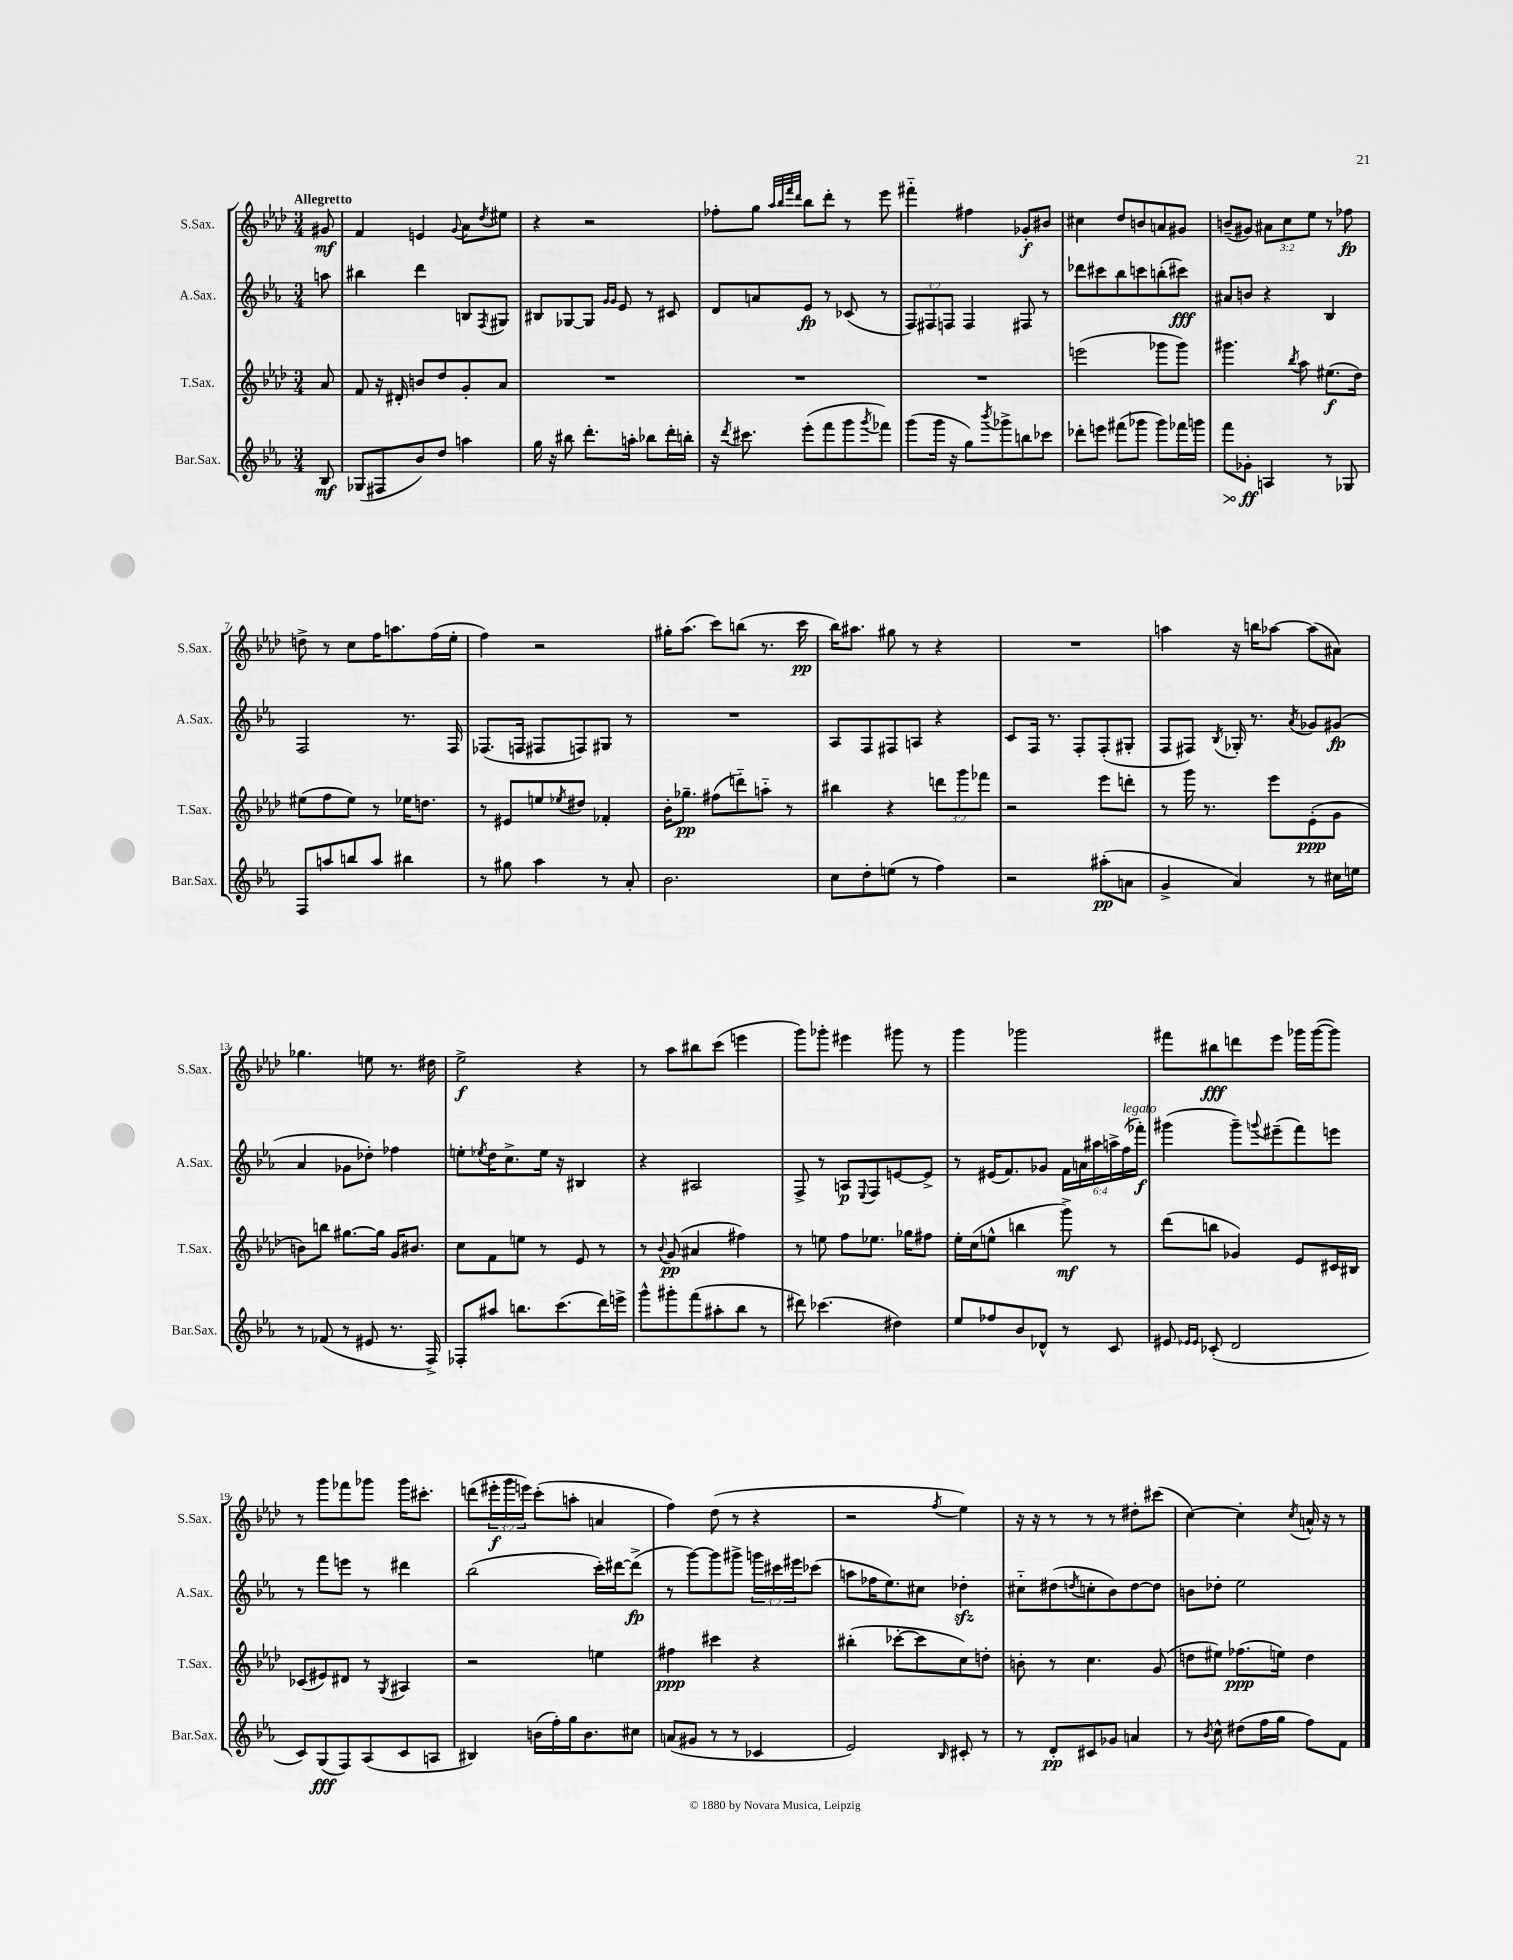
<<
\new StaffGroup <<
\new Staff = "s0" \with { instrumentName = "S.Sax." shortInstrumentName = "S.Sax." } {
    \clef treble \key aes \major \numericTimeSignature \time 3/4 \override Staff.TupletNumber.text = #tuplet-number::calc-fraction-text \partial 8 \tempo "Allegretto"
    gis'8\mf |
    f'4 e'4 \appoggiatura { g'8 } aes'8 \acciaccatura { des''8 } eis''8 |
    r4 r2 |
    fes''8-. g''8 \grace { aes''32 bes''32 f'''32 des'''32 } bes''8 des'''8-. r8 ees'''8 |
    fis'''4-_ fis''4 ges'8-.\f bis'8 |
    cis''4 des''8 b'8 a'8 gis'8 |
    b'8--( gis'8) \tuplet 3/2 { ais'8 c''8 ees''8 } r8 fes''8\fp |
    d''8-> r8 c''8 f''16 a''8. f''16( ees''16-. |
    f''4) r2 |
    gis''16-. aes''8.( c'''8) b''8( r8. c'''16\pp |
    bes''16) ais''8. gis''8 r8 r4 |
    R2. |
    a''4 r16 b''16 aes''8~ aes''8( ais'8) |
    ges''4. e''8 r8. dis''16 |
    ees''2->\f r4 |
    r8 aes''8 bis''8 c'''8( e'''4 |
    g'''8) ges'''8-. eis'''4 gis'''8 r8 |
    g'''4 ges'''2 |
    fis'''8 bis''8\fff d'''8 ees'''8 ges'''16 ges'''16~( ges'''8) |
    r8 g'''8 fes'''8 ges'''8 ges'''16 cis'''8.-. |
    d'''8( \tuplet 3/2 { eis'''16-.\f g'''16 e'''16) } c'''8-.( a''8-. a'4 |
    f''4) des''8( r8 r4 |
    r2 \acciaccatura { f''8 } ees''4) |
    r16 r16 r8 r8 r8 dis''8-. cis'''8( |
    c''4~) c''4-. \acciaccatura { c''8 } a'16-^ r16 r8 \bar "|." |
}
\new Staff = "s1" \with { instrumentName = "A.Sax." shortInstrumentName = "A.Sax." } {
    \clef treble \key ees \major \numericTimeSignature \time 3/4 \override Staff.TupletNumber.text = #tuplet-number::calc-fraction-text \partial 8
    a''8 |
    bis''4 d'''4 b8 \acciaccatura { f8 } gis8 |
    bis8 ges8~ ges8 \grace { g'16 g'16 } ees'8 r8 cis'8 |
    d'8 a'8 ees'8\fp r8 ces'8( r8 |
    \tuplet 3/2 { f8) fis8 f8 } f4 fis8 r8 |
    des'''8 cis'''8 bes''8 c'''8 b''8-.( cis'''8\fff) |
    ais'8 b'8 r4 bes4 |
    f2 r8. f16 |
    fes8.( f16 fis8 f8) gis8 r8 |
    R2. |
    aes8 f8 fis8 a8 r4 |
    c'8 f16 r8. f8-. f8-.( gis8-. |
    f8 fis8) \acciaccatura { bes8 } ges16-. r8. \acciaccatura { aes'8 } ges'8 gis'8\fp( |
    aes'4 ges'8 des''8-.) fes''4 |
    e''8-. \acciaccatura { ees''8 } d''16 c''8.-> ees''16 r16 bis4 |
    r4 ais2 |
    f8-> r8 a8\p \appoggiatura { ees8 } f8 e'8~ e'8-> |
    r8 eis'16( f'8.) ges'8 \tuplet 6/4 { f'16 a'16 ais''16 a''16-> f''16^\markup { \italic "legato" }( fes'''16-.\f) } |
    gis'''4( gis'''8--) \appoggiatura { g'''8 } eis'''8--( f'''8) e'''8 |
    r8 f'''8 e'''8 r8 dis'''4 |
    bes''2( c'''16-.) dis'''16~ dis'''8->\fp( |
    r8 g'''8~) g'''8 gis'''8-> \tuplet 3/2 { g'''16 cis'''16 eis'''16 } ces'''8( |
    a''8 fes''16 ees''8.) cis''8 des''4-.\sfz |
    cis''8-_ dis''8( \acciaccatura { d''8 } c''8-. bes'8) d''8~ d''8 |
    b'8 des''8-. ees''2 \bar "|." |
}
\new Staff = "s2" \with { instrumentName = "T.Sax." shortInstrumentName = "T.Sax." } {
    \clef treble \key aes \major \numericTimeSignature \time 3/4 \override Staff.TupletNumber.text = #tuplet-number::calc-fraction-text \partial 8
    aes'8 |
    f'8 r16 dis'16-. b'8 des''8 g'8-. aes'8 |
    R2. |
    R2. |
    R2. |
    e'''2( ges'''8 ges'''8) |
    gis'''4. \acciaccatura { bes''8 } aes''8 eis''8.\f( des''16) |
    eis''8( f''8 eis''8) r8 ees''16 d''8. |
    r8 eis'8 e''8 \acciaccatura { ees''8 } dis''8 fes'4-. |
    bes'16-. ges''8.--\pp fis''8( d'''8-_) a''8-_ r8 |
    bis''4 r4 \tuplet 3/2 { d'''8 g'''8 fes'''8 } |
    r2 ees'''8 d'''8-. |
    r8 g'''16 r8. ees'''8 ees'8-.\ppp( g'8 |
    b'8) b''8 gis''8.~ gis''16 g'16 bis'8. |
    c''8 f'8 e''8 r8 ees'8 r8 |
    r8 \appoggiatura { bes'8 } g'8\pp( ais'4 fis''4) |
    r8 e''8 f''8 ees''8. ges''16 fis''8 |
    ees''16-. c''16( e''8-^ b''4 g'''8->\mf) r8 |
    des'''8( b''8 ges'4) ees'8 cis'16 bis16 |
    ces'8( eis'8) dis'8 r8 \acciaccatura { g8 } ais4 |
    r2 e''4 |
    fis''4\ppp cis'''4 r4 |
    bis''4-.( ces'''8~-. ces'''8 c''8) d''8-. |
    b'8-. r8 c''4. g'8( |
    d''8 eis''8) fes''8.\ppp( e''16) d''4 \bar "|." |
}
\new Staff = "s3" \with { instrumentName = "Bar.Sax." shortInstrumentName = "Bar.Sax." } {
    \clef treble \key ees \major \numericTimeSignature \time 3/4 \partial 8
    bes8\mf |
    ges8( fis8 bes'8) d''8 a''4 |
    g''16 r16 bis''8 d'''8.-. a''16-. bes''8 d'''16-. b''16-. |
    r16 \acciaccatura { d'''8 } cis'''8. ees'''8-.( f'''8 g'''8 \acciaccatura { g'''8 } fes'''8) |
    g'''8( g'''16 r16 g''8) \acciaccatura { bes'''8 } ges'''8-> b''8 ces'''8 |
    des'''8-. e'''8 fis'''8( ges'''8 ges'''8) fes'''16 g'''16 |
    \once \override Hairpin.circled-tip = ##t f'''8\> ges'8-.\ff\! a4 r8 ges8 |
    f8 a''8 b''8 a''8 bis''4 |
    r8 gis''8 aes''4 r8 aes'8-. |
    bes'2. |
    c''8 d''8-. e''8( r8 f''4) |
    r2 ais''8-.\pp( a'8 |
    g'4-> aes'4) r8 cis''16 e''16 |
    r8 fes'8( r8 eis'8 r8. f16->) |
    fes8-. ais''8 b''8. c'''8.( d'''16) e'''16-> |
    g'''8-^ gis'''8-. f'''8( ais''8-. bes''8 r8 |
    dis'''8) ces'''4.( dis''4) |
    ees''8 fes''8 bes'8 des'8-^ r8 c'8 |
    eis'8 \grace { ees'16 ees'16 } ces'8-.( d'2 |
    c'8) g8\fff( f8) aes8( c'8 a8 |
    bis4) b'16( f''16-.) g''16 b'8. cis''8 |
    a'8( gis'8 r8 r8 ces'4 |
    ees'2) \grace { bes16 } cis'8-. r8 |
    r8 d'8-.\pp cis'8 ges'8 a'4 |
    r8 \acciaccatura { bes'8 } c''8-^ dis''8( f''16 g''16 f''8) f'8 \bar "|." |
}
>>
>>
